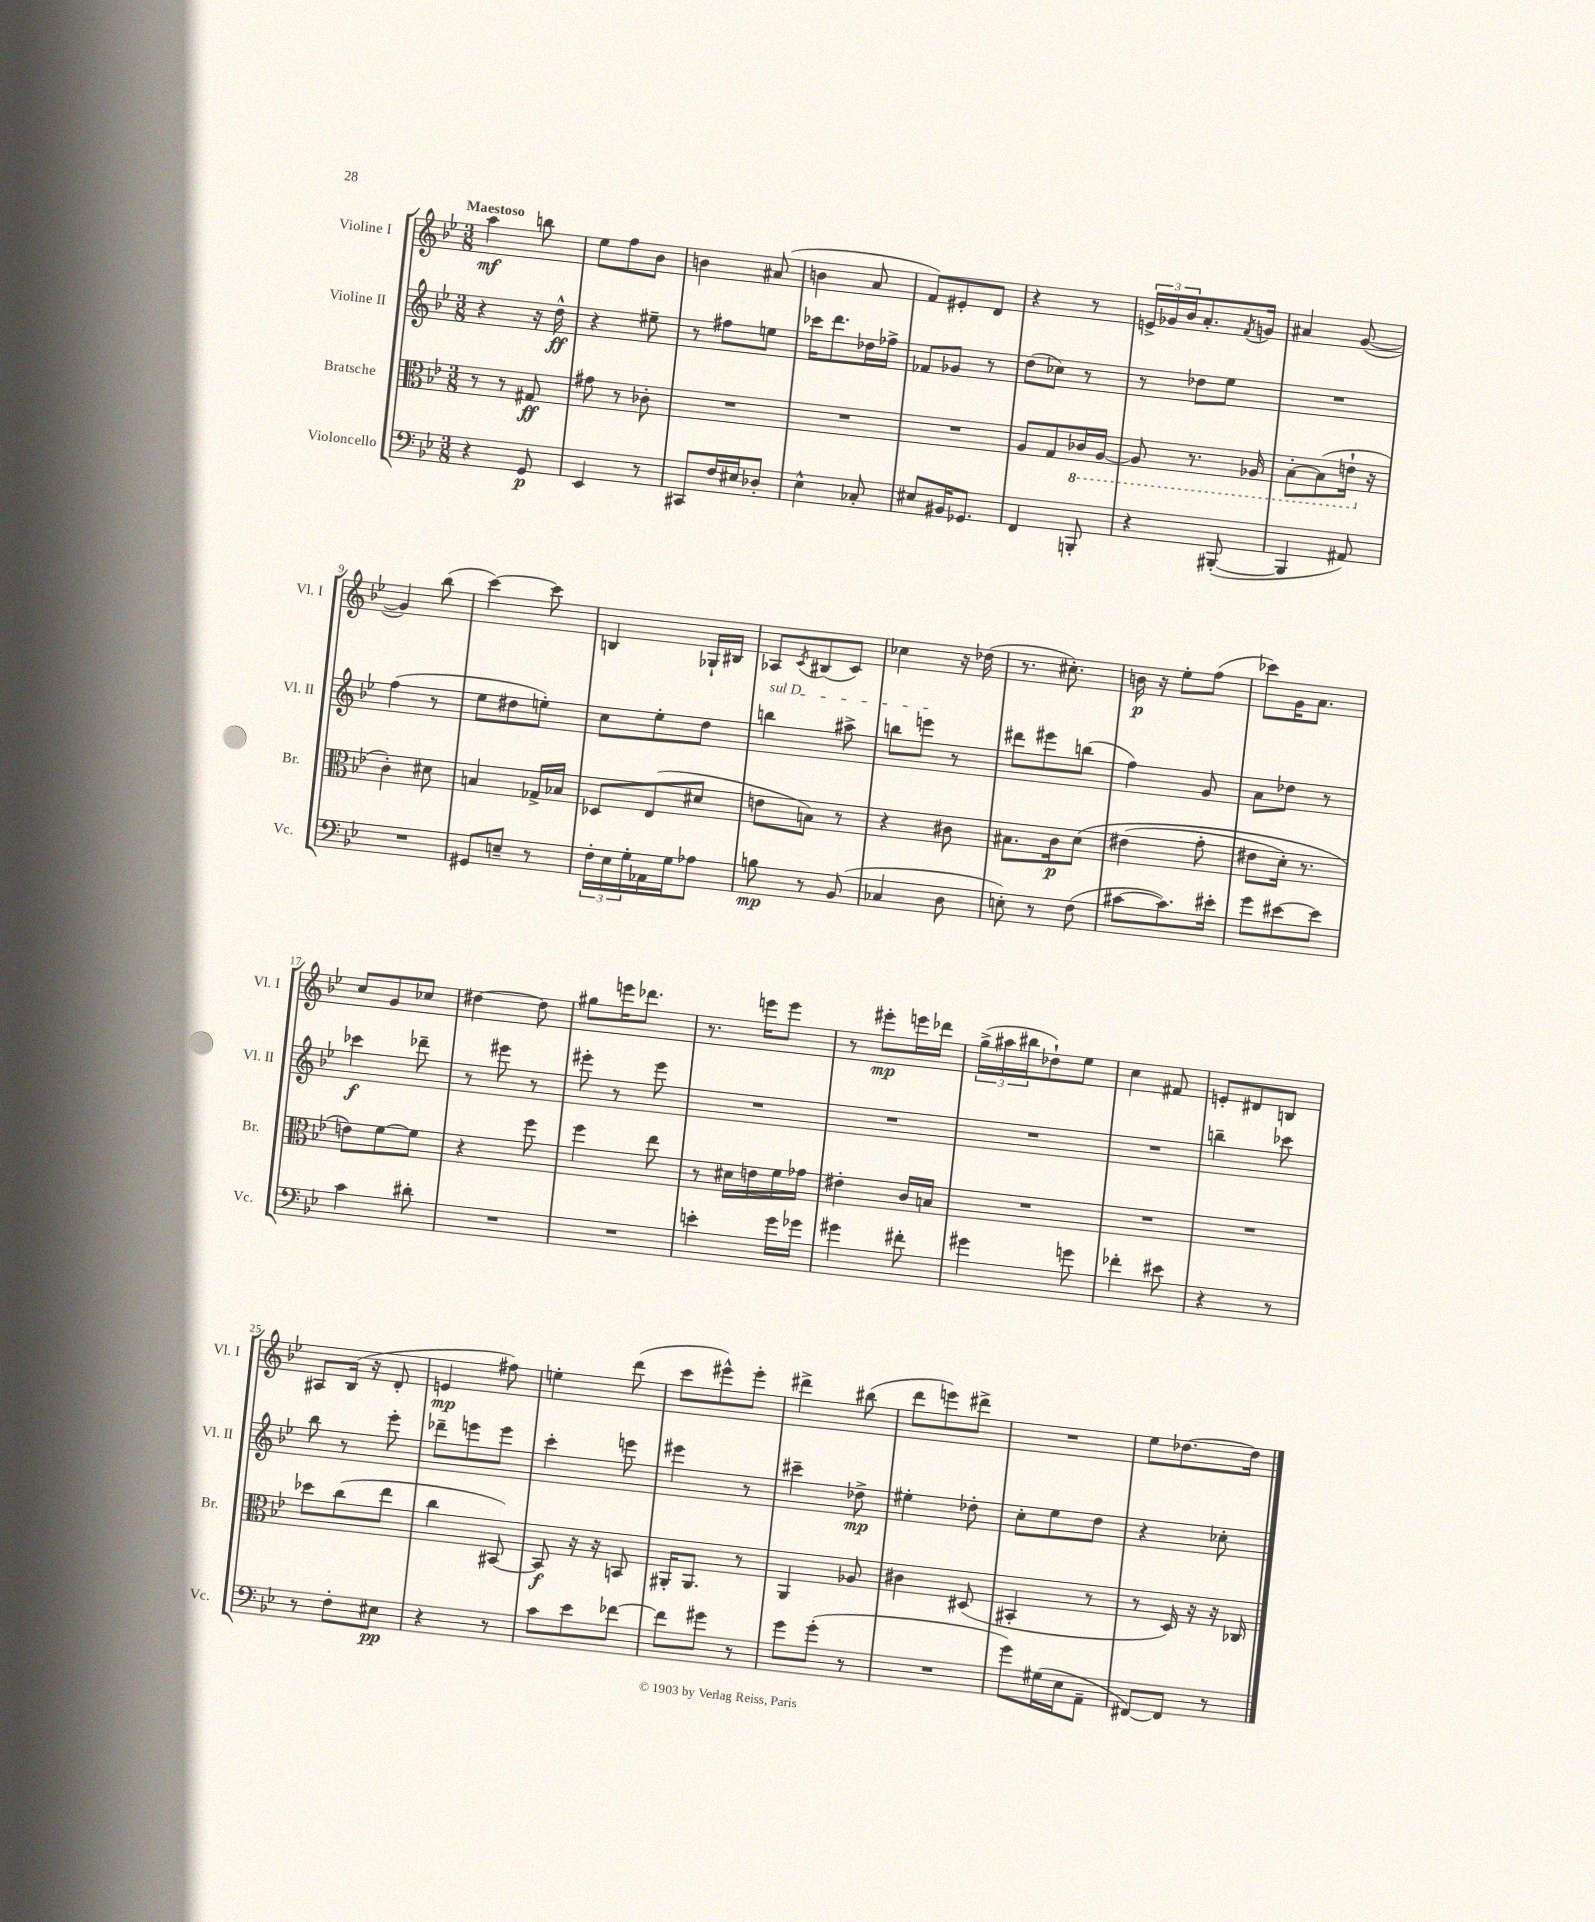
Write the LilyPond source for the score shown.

<<
\new StaffGroup <<
\new Staff = "s0" \with { instrumentName = "Violine I" shortInstrumentName = "Vl. I" } {
    \clef treble \key bes \major \numericTimeSignature \time 3/8 \tempo "Maestoso"
    a''4\mf b''8 |
    ees''8 f''8 bes'8 |
    b'4 ais'8( |
    b'4 a'8 |
    f'8) eis'8-. d'8 |
    r4 r8 |
    \tuplet 3/2 { e'16-> ges'16 bes'16 } a'8.-. \acciaccatura { f'8 } g'16 |
    ais'4 g'8~( |
    g'4) bes''8( |
    c'''4~) c'''8 |
    b4 ges16-! bis16 |
    aes8 \acciaccatura { c'8 } bis8( c'8) |
    ces''4 r16 des''16( |
    r8. cis''8.-.) |
    b'16\p r16 ees''8-. f''8( |
    ces'''8) g'16 a'8. |
    c''8 g'8 ces''8 |
    dis''4~ dis''8 |
    gis''8 e'''16 des'''8. |
    r8. e'''16 e'''8 |
    r8 eis'''8-.\mp e'''16 des'''16 |
    \tuplet 3/2 { g''16->( ais''16 bis''16 } des''8-!) ees''8 |
    c''4 fis'8 |
    e'8-. dis'8 b8 |
    ais8 bes16( r16 d'8-. |
    e'4\mp fis''8) |
    e''4-. d'''8( |
    c'''8 eis'''8-^) eis'''8-. |
    dis'''4-> bis''8( |
    d'''8 e'''8) dis'''8-> |
    R4. |
    ees''8 des''8.~ des''16 \bar "|." |
}
\new Staff = "s1" \with { instrumentName = "Violine II" shortInstrumentName = "Vl. II" } {
    \clef treble \key bes \major \numericTimeSignature \time 3/8
    r4 r16 d''16-^\ff |
    r4 eis''8-- |
    r8 fis''8 e''8 |
    ces'''16 d'''8. des''16 fes''16-> |
    fes'8 ges'8 r8 |
    d''8( ces''8) r8 |
    r8 des''8 ees''8 |
    R4. |
    f''4( r8 |
    ees''8 dis''8 e''8-.) |
    c''8 ees''8-. d''8 |
    \once \override TextSpanner.bound-details.left.text = \markup { \italic "sul D" } b''4\startTextSpan ais''8-> |
    b''8 e'''8\stopTextSpan r8 |
    dis'''8 eis'''8 b''8( |
    f''4) g'8 |
    a'8 des''8 r8 |
    ces'''4\f des'''8-- |
    r8 eis'''8 r8 |
    eis'''8-. r8 eis'''8 |
    R4. |
    R4. |
    R4. |
    R4. |
    b''4-- ces'''8 |
    bes''8 r8 ees'''8-. |
    des'''8-- e'''8 e'''8 |
    c'''4-. e'''8 |
    eis'''4 r8 |
    cis'''4-- des''8->\mp |
    eis''4-. des''8-. |
    c''8-. ees''8 d''8 |
    r4 ces''8-. \bar "|." |
}
\new Staff = "s2" \with { instrumentName = "Bratsche" shortInstrumentName = "Br." } {
    \clef alto \key bes \major \numericTimeSignature \time 3/8
    r8 r8 gis8\ff |
    gis'8 r8 ces'8-. |
    R4. |
    R4. |
    R4. |
    a8 g8 \ottava #-1 ces16 a,16~ |
    a,8 r8. aes,16 |
    bes,8~-. bes,8( e16-! \ottava #0 r16 |
    c'4-.) dis'8 |
    b4 ges16-> bes16 |
    des8 ees8( dis'8 |
    e'8 b8) r8 |
    r4 cis'8 |
    bis8. c'16\p d'8\( |
    eis'4( g'8-. |
    eis'8 d'16-.) r8. |
    e'8\) f'8~ f'8 |
    r4 f''8 |
    f''4 ees''8 |
    r8 dis'16 e'16 f'16 ges'16 |
    eis'4-. c'16 b16 |
    R4. |
    R4. |
    R4. |
    des''8 c''8( ees''8 |
    c''4 bis,8~) |
    bis,8\f r16 r16 b,8 |
    ais,16-. ais,8. r8 |
    a,4 aes8 |
    cis'4 dis8( |
    bis,4-. r8 |
    r8 d16) r16 r16 ces16 \bar "|." |
}
\new Staff = "s3" \with { instrumentName = "Violoncello" shortInstrumentName = "Vc." } {
    \clef bass \key bes \major \numericTimeSignature \time 3/8
    r4 g,8\p |
    ees,4 r8 |
    cis,8 f16 eis16 des8-. |
    ees4-^ ces8-. |
    eis8 bis,16 ges,8. |
    f,4 b,,8-. |
    r4 bis,,8~-.( |
    bis,,4 ais,8) |
    R4. |
    gis,8 e8-- r8 |
    \tuplet 3/2 { f16-. ees16 g16-. } aes,16 g16 aes8 |
    b8\mp r8 bes,8( |
    ces4 d8 |
    e8-.) r8 f8( |
    cis'8~ cis'8.) eis'16-. |
    g'8 eis'8~ eis'8 |
    c'4 dis'8-. |
    R4. |
    R4. |
    e'4-. g'16 ges'16 |
    gis'4 fis'8-. |
    gis'4 g'8 |
    fes'4-. eis'8 |
    r4 r8 |
    r8 f8-. eis8\pp |
    r4 r8 |
    c'8 ees'8 fes'8~ |
    fes'8 gis'8 r8 |
    g'8 g'8-.( r8 |
    R4. |
    g'8) gis16( ees16 a,8-- |
    fis,8~) fis,8 r8 \bar "|." |
}
>>
>>
